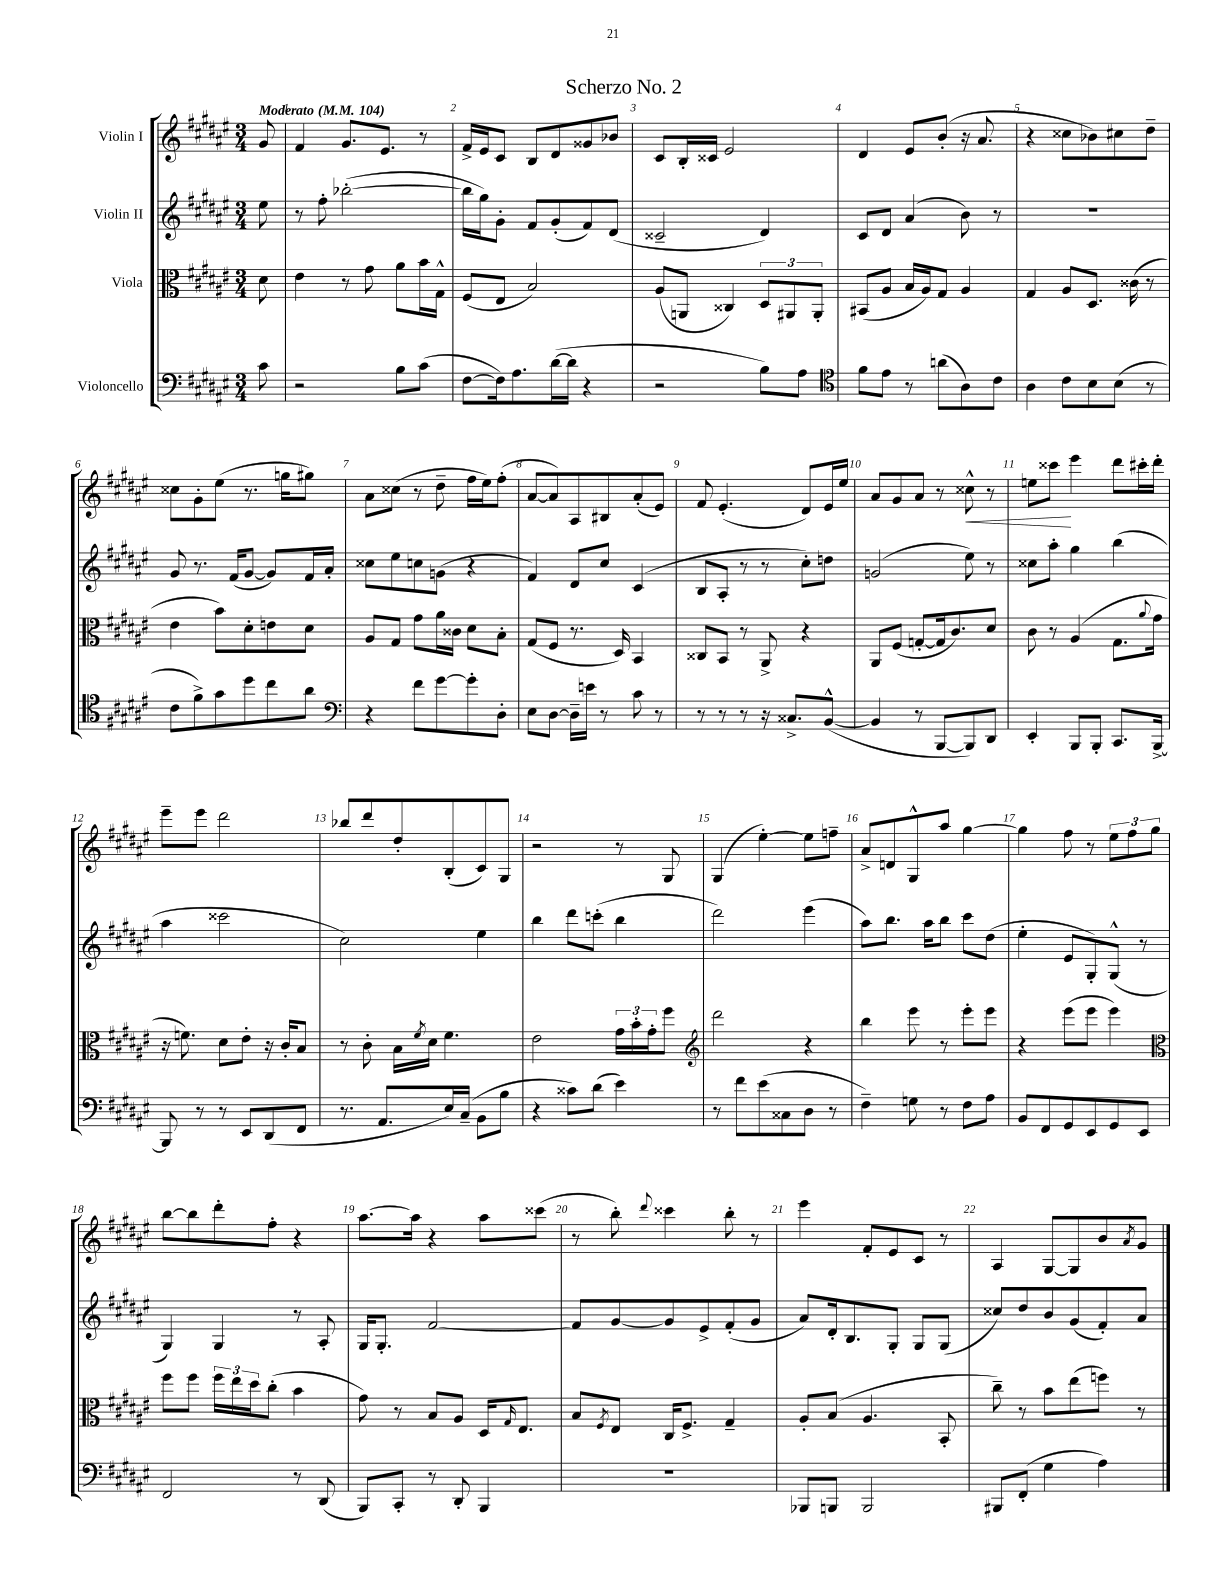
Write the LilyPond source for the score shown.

\header { title = "Scherzo No. 2" }
<<
\new StaffGroup <<
\new Staff = "s0" \with { instrumentName = "Violin I" } {
    \clef treble \key fis \major \numericTimeSignature \time 3/4 \partial 8 \tempo "Moderato" 4 = 104
    gis'8 |
    fis'4 gis'8. eis'8. r8 |
    fis'16-> eis'16 cis'8 b8 dis'8 gisis'8 bes'8 |
    cis'8 b16-. cisis'16 eis'2 |
    dis'4 eis'8 b'8-.( r16 ais'8. |
    r4 cisis''8 bes'8) cis''8 dis''8-- |
    cisis''8 gis'8-. eis''8( r8. g''16 gis''8) |
    ais'8 cisis''8( r8 dis''8-- fis''16 eis''16) fis''8-.( |
    ais'8~ ais'8) ais8 bis8 ais'8-.( eis'8) |
    fis'8 eis'4.-.( dis'8) eis'16 eis''16 |
    ais'8 gis'8 ais'8 r8 cisis''8-^\< r8 |
    e''8 cisis'''8\! eis'''4 dis'''8 cis'''16-. dis'''16-. |
    eis'''8-- eis'''8 dis'''2 |
    bes''8 dis'''8 dis''8-. b8-.( cis'8) gis8 |
    r2 r8 gis8 |
    gis4( eis''4~-.) eis''8 f''8-- |
    ais'8-> d'8 gis8-^ ais''8 gis''4~ |
    gis''4 fis''8 r8 \tuplet 3/2 { eis''8 fis''8 gis''8 } |
    b''8~ b''8 dis'''8-. fis''8-. r4 |
    ais''8.~ ais''16 r4 ais''8 cisis'''8( |
    r8 b''8-.) \appoggiatura { dis'''8 } cisis'''4 b''8-. r8 |
    eis'''4 fis'8-. eis'8 cis'8 r8 |
    ais4 gis8~ gis8 b'8 \acciaccatura { ais'8 } gis'8 \bar "|." |
}
\new Staff = "s1" \with { instrumentName = "Violin II" } {
    \clef treble \key fis \major \numericTimeSignature \time 3/4 \partial 8
    eis''8 |
    r8 fis''8-. bes''2~-.( |
    bes''16 gis''16) gis'8-. fis'8 gis'8-.( fis'8) dis'8( |
    cisis'2-- dis'4) |
    cis'8 dis'8 ais'4( b'8) r8 |
    r2. |
    gis'8 r8. fis'16( gis'8~ gis'8) fis'16 ais'16-. |
    cisis''8 eis''8 c''8 g'8( r4 |
    fis'4) dis'8 cis''8 cis'4( |
    b8 ais8-. r8 r8 cis''8-.) d''8 |
    g'2( eis''8) r8 |
    cisis''8 ais''8-. gis''4 b''4( |
    ais''4 cisis'''2 |
    cis''2) eis''4 |
    b''4 dis'''8 c'''8-.( b''4 |
    dis'''2) eis'''4( |
    ais''8) b''8. ais''16 b''8 cis'''8 dis''8( |
    eis''4-. eis'8 gis8-.) gis8-^( r8 |
    gis4) gis4 r8 ais8-. |
    gis16 gis8.-. fis'2~ |
    fis'8 gis'8~ gis'8 eis'8-> fis'8-.( gis'8 |
    ais'8) dis'16-. b8. gis8-. gis8 gis8( |
    cisis''8) dis''8 b'8 gis'8( fis'8-.) ais'8 \bar "|." |
}
\new Staff = "s2" \with { instrumentName = "Viola" } {
    \clef alto \key fis \major \numericTimeSignature \time 3/4 \partial 8
    dis'8 |
    eis'4 r8 gis'8 ais'8 b'16 gis16-^ |
    fis8( eis8 b2) |
    ais8( a,8 cisis4) \tuplet 3/2 { dis8 ais,8 ais,8-. } |
    bis,8( ais8 b16 ais16) gis8 ais4 |
    gis4 ais8 dis8. cisis'16( r8 |
    eis'4 b'8) dis'8-. e'8 dis'8 |
    ais8 gis8 gis'8 ais'16 cisis'16 dis'8 b8-. |
    gis8( fis8 r8. dis16) b,4 |
    cisis8 b,8 r8 ais,8-> r4 |
    ais,8 fis8( g8~-. g16 cis'8.) dis'8 |
    cis'8 r8 ais4( gis8. \appoggiatura { ais'8 } gis'16 |
    r16 f'8.) dis'8 eis'8-. r16 cis'16-. b8 |
    r8 cis'8-. b16 \acciaccatura { fis'8 } dis'16 fis'4. |
    eis'2 \tuplet 3/2 { gis'16 b'16-. gis'16-. } fis''8 |
    \clef treble dis'''2 r4 |
    b''4 eis'''8 r8 eis'''8-. eis'''8 |
    r4 eis'''8( eis'''8 eis'''4) |
    \clef alto fis''8 fis''8 \tuplet 3/2 { fis''16 eis''16 dis''16 } cis''8-.( b'4 |
    gis'8) r8 b8 ais8 dis16 \grace { gis16 } eis8. |
    b8 \acciaccatura { fis8 } eis8 cis16 fis8.-> gis4-- |
    ais8-. b8( ais4. b,8-. |
    cis''8--) r8 b'8 eis''8( f''8) r8 \bar "|." |
}
\new Staff = "s3" \with { instrumentName = "Violoncello" } {
    \clef bass \key fis \major \numericTimeSignature \time 3/4 \partial 8
    cis'8 |
    r2 b8 cis'8( |
    fis8~ fis16) ais8. dis'16~( dis'16 r4 |
    r2 b8) ais8 |
    \clef tenor fis'8 eis'8 r8 a'8( ais8) cis'8 |
    ais4 cis'8 b8 b8( r8 |
    cis'8 fis'8->) gis'8 dis''8 cis''8 ais'8 |
    \clef bass r4 fis'8 gis'8~ gis'8-. dis8-. |
    eis8 dis8~ dis16-- e'16 r8 cis'8 r8 |
    r8 r8 r8 r16 cisis8.-> b,8~-^( |
    b,4 r8 b,,8~ b,,8) dis,8 |
    eis,4-. b,,8 b,,8-. cis,8. b,,16~-> |
    b,,8 r8 r8 eis,8 dis,8( fis,8 |
    r8. ais,8. eis16) cis16--( b,8 b8 |
    r4 cisis'8) dis'8( eis'4) |
    r8 fis'8 eis'8( cisis8 dis8 r8 |
    fis4--) g8 r8 fis8 ais8 |
    b,8 fis,8 gis,8 eis,8 gis,8 eis,8 |
    fis,2 r8 dis,8( |
    b,,8) cis,8-. r8 dis,8-. b,,4 |
    R2. |
    bes,,8 b,,8 b,,2 |
    bis,,8 fis,8-.( gis4 ais4) \bar "|." |
}
>>
>>
\layout { \context { \Score \override BarNumber.break-visibility = ##(#f #t #t) barNumberVisibility = #all-bar-numbers-visible } }
